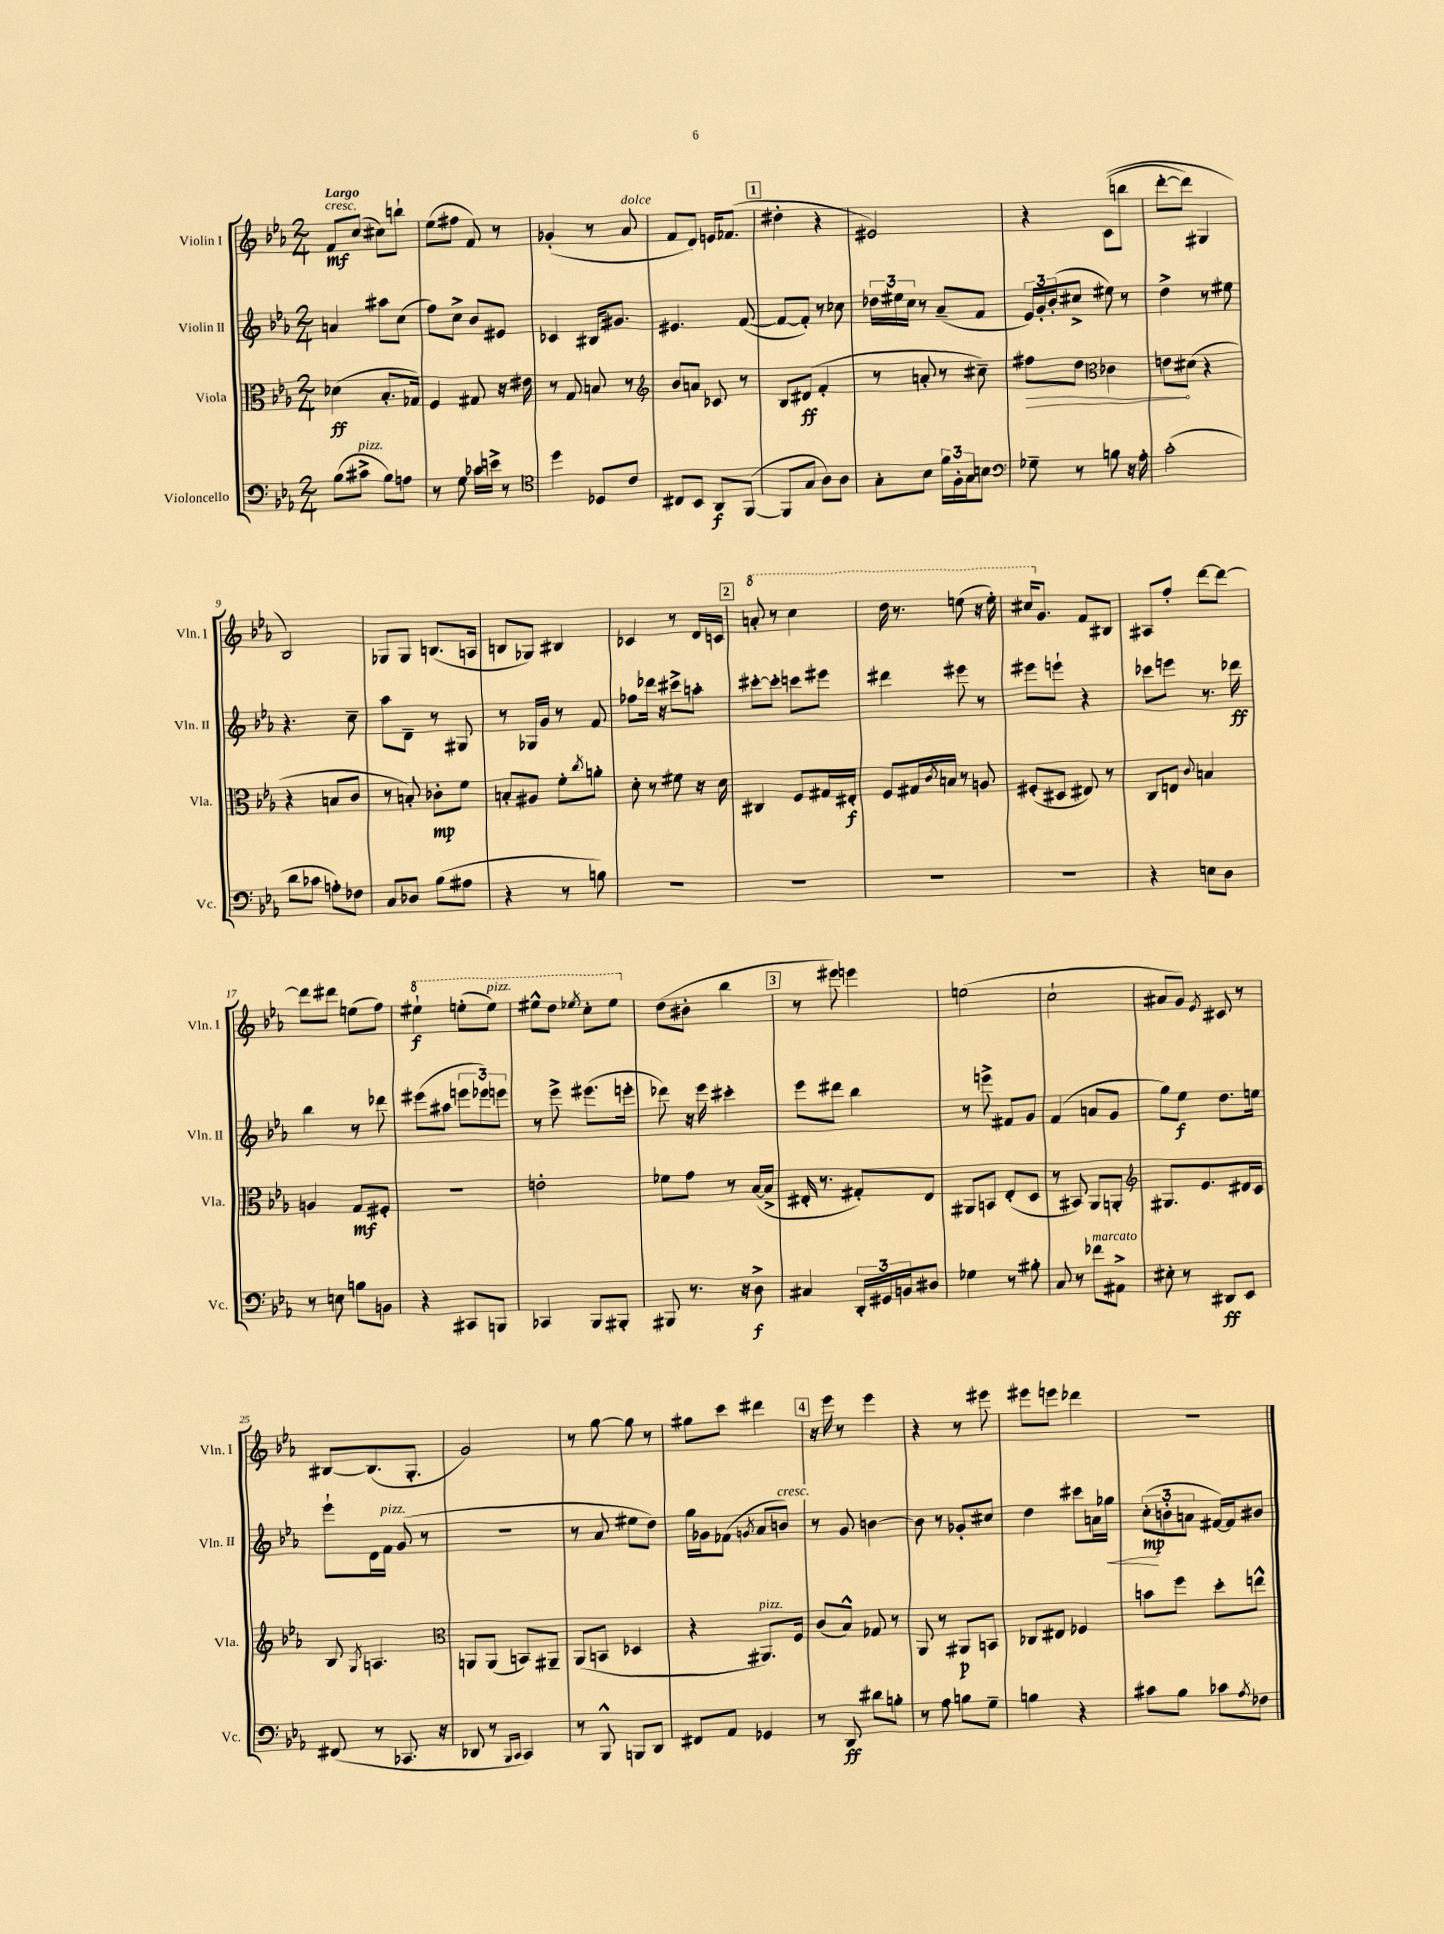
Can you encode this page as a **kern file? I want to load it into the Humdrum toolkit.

**kern	**dynam	**kern	**dynam	**kern	**dynam	**kern	**dynam
*part4	*part4	*part3	*part3	*part2	*part2	*part1	*part1
*staff4	*staff4	*staff3	*staff3	*staff2	*staff2	*staff1	*staff1
*I"Violoncello	*	*I"Viola	*	*I"Violin II	*	*I"Violin I	*
*I'Vc.	*	*I'Vla.	*	*I'Vln. II	*	*I'Vln. I	*
*clefF4	*	*clefC3	*	*clefG2	*	*clefG2	*
*k[b-e-a-]	*	*k[b-e-a-]	*	*k[b-e-a-]	*	*k[b-e-a-]	*
*M2/4	*	*M2/4	*	*M2/4	*	*M2/4	*
=1	=1	=1	=1	=1	=1	=1	=1
!	!	!	!	!	!	!LO:TX:a:B:t=Largo	!
!	!	!	!	!	!	!LO:TX:a:i:t=cresc.	!
(8B-\L	.	(4d-X\	ff	4an/	.	8f/L	mf
!LO:TX:a:i:t=pizz.	!	!	!	!	!	!	!
8c#X^\J	.	.	.	.	.	(8cc/J	.
8B-\L)	.	8.B-'/L	.	8aa#X\L	.	8cc#X\L)	.
8An\J	.	.	.	(8cc\J	.	8bbn`\J	.
.	.	16G-X/Jk)	.	.	.	.	.
=2	=2	=2	=2	=2	=2	=2	=2
8r	.	4F/	.	8ff\L)	.	(8ee-\L	.
8G\	.	.	.	8cc^\J	.	8ff#X\J	.
16c-X\LL	.	8G#X/	.	8b-/L	.	8f/)	.
16en^\JJ	.	.	.	.	.	.	.
8r	.	16r	.	8e#X/J	.	8r	.
.	.	16e#X\	.	.	.	.	.
=3	=3	=3	=3	=3	=3	=3	=3
*clefC4	*	*	*	*	*	*	*
4dd\	.	8r	.	4c-X/	.	(4g-X'/	.
.	.	8G/	.	.	.	.	.
8D-X/L	.	8Bn/	.	16B#X/KL	.	8r	.
.	.	.	.	8.g#X/J	.	.	.
!	!	!	!	!	!	!LO:TX:a:i:t=dolce	!
8c/J	.	8r	.	.	.	8a-/	.
=4	=4	=4	=4	=4	=4	=4	=4
*	*	*clefG2	*	*	*	*	*
8C#X/L	.	8b-/L	.	4.e#X/	.	8f/L	.
8BB-/J	.	8an/J	.	.	.	8d/J)	.
8AA-/L	f	8c-X/	.	.	.	16en/KL	.
.	.	.	.	.	.	(8.f-X/J	.
([8FF/J	.	8r	.	([8f/	.	.	.
!!LO:REH:place=s1:t=1
=5	=5	=5	=5	=5	=5	=5	=5
8FF/L]	.	8B-/L	.	8f/L_	.	4dd#X'\	.
8G/J	.	(8d#X/J	ff	8f'/J])	.	.	.
8A-\L)	.	4f'/	.	8r	.	4r	.
8A-\J	.	.	.	8cc-X\	.	.	.
=6	=6	=6	=6	=6	=6	=6	=6
8G'\L	.	8r	.	24dd-X\LL	.	2e#X/)	.
.	.	.	.	24ee#X\	.	.	.
.	.	.	.	24cc\JJ	.	.	.
8B-\J	.	8an'/	.	8r	.	.	.
24f\LL	.	8r	.	(8a-~/L	.	.	.
24F'\	.	.	.	.	.	.	.
24G\J	.	.	.	.	.	.	.
8Bn\J	.	8cc#X~\)	.	8f/J	.	.	.
=7	=7	=7	=7	=7	=7	=7	=7
*clefF4	*	*	*	*	*	*	*
!	!	!	!LO:HP:b	!	!	!	!
8G-X~\	.	8ff#X\L	>	24e-/LL)	.	4r	.
.	.	.	.	24g'/	.	.	.
.	.	.	.	(24b-'/J	.	.	.
8r	.	8dd\J	.	8cc#X^/J	.	.	.
*	*	*clefC3	*	*	*	*	*
8Bn\	.	4c-X\	.	8ee#X\)	.	((8c\L	.
16r	.	.	.	8r	.	8bbn\J	.
16A-'\	.	.	.	.	.	.	.
=8	=8	=8	=8	=8	=8	=8	=8
(2c'\	.	8en\L	.	4dd^\	.	[8ddd'\L	.
.	.	(8d#X\J	]	.	.	8ddd\J])	.
.	.	4r	.	8r	.	4G#X/	.
.	.	.	.	8ee#X\	.	.	.
!!LO:LB:g=z
=9	=9	=9	=9	=9	=9	=9	=9
8d\L	.	4r	.	4.r	.	2B-/)	.
8c-X\J	.	.	.	.	.	.	.
8An'\L)	.	8Bn/L	.	.	.	.	.
8F-X\J	.	8c/J	.	8cc~\	.	.	.
=10	=10	=10	=10	=10	=10	=10	=10
8C/L	.	8r	.	8aa-\L	.	8G-X/L	.
8D-X/J	.	8Bn'/)	.	8d~\J	.	8G-/J	.
(8B-\L	.	8c-X'\L	mp	8r	.	(8.Bn/L	.
8A#X\J	.	8f\J	.	8G#X/	.	.	.
.	.	.	.	.	.	16An/Jk	.
=11	=11	=11	=11	=11	=11	=11	=11
4r	.	8Bn'/L	.	8r	.	8Bn/L	.
.	.	8A#X/J	.	16G-X/LL	.	8G-X/J)	.
.	.	.	.	16g/JJ	.	.	.
8r	.	8f'\L	.	8r	.	4B#X/	.
.	.	8qcc/	.	.	.	.	.
8Bn\)	.	8an'\J	.	8f/	.	.	.
=12	=12	=12	=12	=12	=12	=12	=12
2r	.	8d'\	.	8ff-X\L	.	4c-X/	.
.	.	8r	.	16ddd-X\Jk	.	.	.
.	.	.	.	16r	.	.	.
.	.	8f#X\	.	8ccc#X^\L	.	8r	.
.	.	16r	.	8aan'\J	.	16d/LL	.
.	.	16d\	.	.	.	16cn/JJ	.
!!LO:REH:place=s1:t=2
=13	=13	=13	=13	=13	=13	=13	=13
*	*	*	*	*	*	*8va	*
2r	.	4C#X/	.	[8ccc#X'\L	.	8aan'/	.
.	.	.	.	8ccc#'\J]	.	8r	.
.	.	8F/L	.	8cccn\L	.	4ccc\	.
.	.	16G#X/L	.	8eee#X\J	.	.	.
.	.	16E#X'/JJ	f	.	.	.	.
=14	=14	=14	=14	=14	=14	=14	=14
2r	.	8F/L	.	4ddd#X\	.	16ddd\	.
.	.	.	.	.	.	8.r	.
.	.	16G#X/L	.	.	.	.	.
.	.	8qc/	.	.	.	.	.
.	.	16Bn/JJ	.	.	.	.	.
.	.	8r	.	8eee#X\	.	(8eeen\	.
.	.	8An/	.	8r	.	16r	.
.	.	.	.	.	.	16eee'\)	.
=15	=15	=15	=15	=15	=15	=15	=15
2r	.	(8F#X'/L	.	8eee#X\L	.	16ccc#X/KL	.
*	*	*	*	*	*	*X8va	*
.	.	.	.	.	.	8.g/J	.
.	.	8D#X/J	.	8eeen`\J	.	.	.
.	.	8E#X/)	.	4r	.	8f/L	.
.	.	8r	.	.	.	8B#X/J	.
=16	=16	=16	=16	=16	=16	=16	=16
4r	.	8C/L	.	8ccc-X\L	.	8A#X/L	.
.	.	8En/J	.	8eeen\J	.	8ff'/J	.
.	.	8qqc/	.	.	.	.	.
8En\L	.	4Bn/	.	8.r	.	[8ddd\L	.
8D\J	.	.	.	.	.	8ddd\J_	.
.	.	.	.	16ddd-X\	ff	.	.
!!LO:LB:g=z
=17	=17	=17	=17	=17	=17	=17	=17
8r	.	4An/	.	4bb-\	.	8ddd\L]	.
8En\	.	.	.	.	.	8ddd#X\J	.
8Bn\L	.	8G/L	mf	8r	.	(8een\L	.
8BBn\J	.	8F#X'/J	.	8ddd-X\	.	8ff\J)	.
=18	=18	=18	=18	=18	=18	=18	=18
*	*	*	*	*	*	*8va	*
4r	.	2r	.	(8eee#X\L	.	4eee#X`\	f
.	.	.	.	8aa#X\J	.	.	.
8CC#X/L	.	.	.	12eeen\L	.	(8eeen'\L	.
.	.	.	.	12eee-X\)	.	.	.
!	!	!	!	!	!	!LO:TX:a:i:t=pizz.	!
8BBBn/J	.	.	.	.	.	8eee\J)	.
.	.	.	.	12eeen\J	.	.	.
=19	=19	=19	=19	=19	=19	=19	=19
4CC-X/	.	2en'\	.	8r	.	8eee#X^^\L	.
.	.	.	.	8eee-^\	.	8ddd\J	.
.	.	.	.	.	.	8qeee-X/	.
8BBB-/L	.	.	.	(8.eee#X\L	.	8ccc'\L	.
8BBB#X'/J	.	.	.	.	.	8eee-\J	.
.	.	.	.	16eeen'\Jk	.	.	.
=20	=20	=20	=20	=20	=20	=20	=20
*	*	*	*	*	*	*X8va	*
8BBB#X/	.	8f-X\L	.	8ddd-X\)	.	(8dd\L	.
8.r	.	8g\J	.	16r	.	8b#X'\J	.
.	.	.	.	16eee-\	.	.	.
.	.	8r	.	4ccc#X'\	.	4bb-\	.
16r	.	.	.	.	.	.	.
8D^\	f	([16B-/LL	.	.	.	.	.
.	.	16B-^/JJ]	.	.	.	.	.
!!LO:REH:place=s1:t=3
=21	=21	=21	=21	=21	=21	=21	=21
4C#X/	.	16E#X'/	.	8eee-\L	.	8r	.
.	.	8.r	.	.	.	.	.
.	.	.	.	8ddd#X\J	.	8eee#X\)	.
24DD'/LL	.	8G#X'/L)	.	4bb-\	.	4eeen\	.
24GG#X/	.	.	.	.	.	.	.
24BBn/J	.	.	.	.	.	.	.
8D#X/J	.	8E#/J	.	.	.	.	.
=22	=22	=22	=22	=22	=22	=22	=22
4G-X\	.	8AA#X/L	.	8r	.	(2een\	.
.	.	8BBn/J	.	8eeen^\	.	.	.
8r	.	(8E-'/L	.	8f#X/L	.	.	.
8B#X'\	.	8D/J	.	8g/J	.	.	.
=23	=23	=23	=23	=23	=23	=23	=23
8C/	.	8r	.	(4f/	.	2cc`\	.
8r	.	8BB#X/)	.	.	.	.	.
!LO:TX:a:i:t=marcato	!	!	!	!	!	!	!
8f-X\L	.	8AA-/L	.	8an/L	.	.	.
8AA#X^\J	.	8AAn'/J	.	8g/J	.	.	.
=24	=24	=24	=24	=24	=24	=24	=24
*	*	*clefG2	*	*	*	*	*
8E#X'\	.	8.G#X/L	.	8gg\L)	.	8a#X/L	.
8r	.	.	.	8ee-\J	f	8g/J)	.
.	.	8.e-/	.	.	.	.	.
.	.	.	.	.	.	8qe-/	.
8DD#X/L	ff	.	.	8.dd\L	.	8c#X/	.
8EE-/J	.	16d#X/L	.	.	.	8r	.
.	.	16c/JJ	.	16een\Jk	.	.	.
!!LO:LB:g=z
=25	=25	=25	=25	=25	=25	=25	=25
(8FF#X/	.	8B-/	.	8eee-`\L	.	[8B#X/L	.
.	.	8qG/	.	.	.	.	.
8r	.	4.An/	.	16d\L	.	(8.B#/]	.
!	!	!	!	!LO:TX:a:i:t=pizz.	!	!	!
.	.	.	.	16f\JJ	.	.	.
8.CC-X/	.	.	.	(8g/	.	.	.
.	.	.	.	.	.	8.G'/J	.
.	.	.	.	8r	.	.	.
16r	.	.	.	.	.	.	.
=26	=26	=26	=26	=26	=26	=26	=26
*	*	*clefC3	*	*	*	*	*
8DD-X/	.	8AAn/L	.	2r	.	2g/)	.
8r	.	(8AA/J	.	.	.	.	.
16qqBBB-/LL	.	.	.	.	.	.	.
16qqCC/JJ	.	.	.	.	.	.	.
4CC/)	.	8BBn/L)	.	.	.	.	.
.	.	8AA#X~/J	.	.	.	.	.
=27	=27	=27	=27	=27	=27	=27	=27
8r	.	(8AA-/L	.	8r	.	8r	.
8BBB-^^/	.	8BBn/J	.	8a-/	.	[8gg\	.
8BBBn/L	.	4D-X/	.	8ee#X\L	.	8gg\]	.
8DD/J	.	.	.	8dd\J)	.	8r	.
=28	=28	=28	=28	=28	=28	=28	=28
8FF#X/L	.	4r	.	16gg\LL	.	8gg#X\L	.
.	.	.	.	16g-X\J	.	.	.
8AA-/J	.	.	.	(8f-X\J	.	8ccc\J	.
.	.	.	.	8qgn/	.	.	.
!	!	!LO:TX:a:i:t=pizz.	!	!	!	!	!
4GG-X/	.	8.AA#X/L)	.	8a-/L	.	4ddd#X\	.
!	!	!	!	!LO:TX:a:i:t=cresc.	!	!	!
.	.	.	.	8bn/J)	.	.	.
.	.	16F/Jk	.	.	.	.	.
!!LO:REH:place=s1:t=4
=29	=29	=29	=29	=29	=29	=29	=29
8r	.	(8c/L	.	8r	.	16r	.
.	.	.	.	.	.	16eee-\	.
8DD/	ff	8B-^^/J)	.	8g/	.	8r	.
8d#X\L	.	8G-X/	.	[4bn\	.	4eee-\	.
8Bn'\J	.	8r	.	.	.	.	.
=30	=30	=30	=30	=30	=30	=30	=30
8r	.	8AA-/	.	8b\]	.	4r	.
8A-\	.	8r	.	8r	.	.	.
8Bn\L	.	8AA#X/L	p	8g-X'/L	.	8r	.
8G~\J	.	8BBn/J	.	8cc#X/J	.	8eee#X\	.
=31	=31	=31	=31	=31	=31	=31	=31
4Bn\	.	8C-X/L	.	4dd\	.	8eee#X\L	.
.	.	8E#X/J	.	.	.	8eeen\J	.
4r	.	4F-X/	.	8ccc#X\L	.	4ddd-X\	.
.	.	.	.	16an\L	.	.	.
!	!	!	!	!	!LO:HP:b	!	!
.	.	.	.	16gg-X\JJ	<	.	.
=32	=32	=32	=32	=32	=32	=32	=32
8c#X\L	.	8bn\L	.	(12cc'\L	mp	2r	.
.	.	.	.	12bn'\	[	.	.
8B-\J	.	8ff\J	.	.	.	.	.
.	.	.	.	12an\J	.	.	.
8c-X\L	.	8dd'\L	.	[16f#X/LL)	.	.	.
.	.	.	.	16f#/J]	.	.	.
8qA-/	.	.	.	.	.	.	.
8F-X\J	.	8een^^\J	.	8b#X/J	.	.	.
==	==	==	==	==	==	==	==
*-	*-	*-	*-	*-	*-	*-	*-
